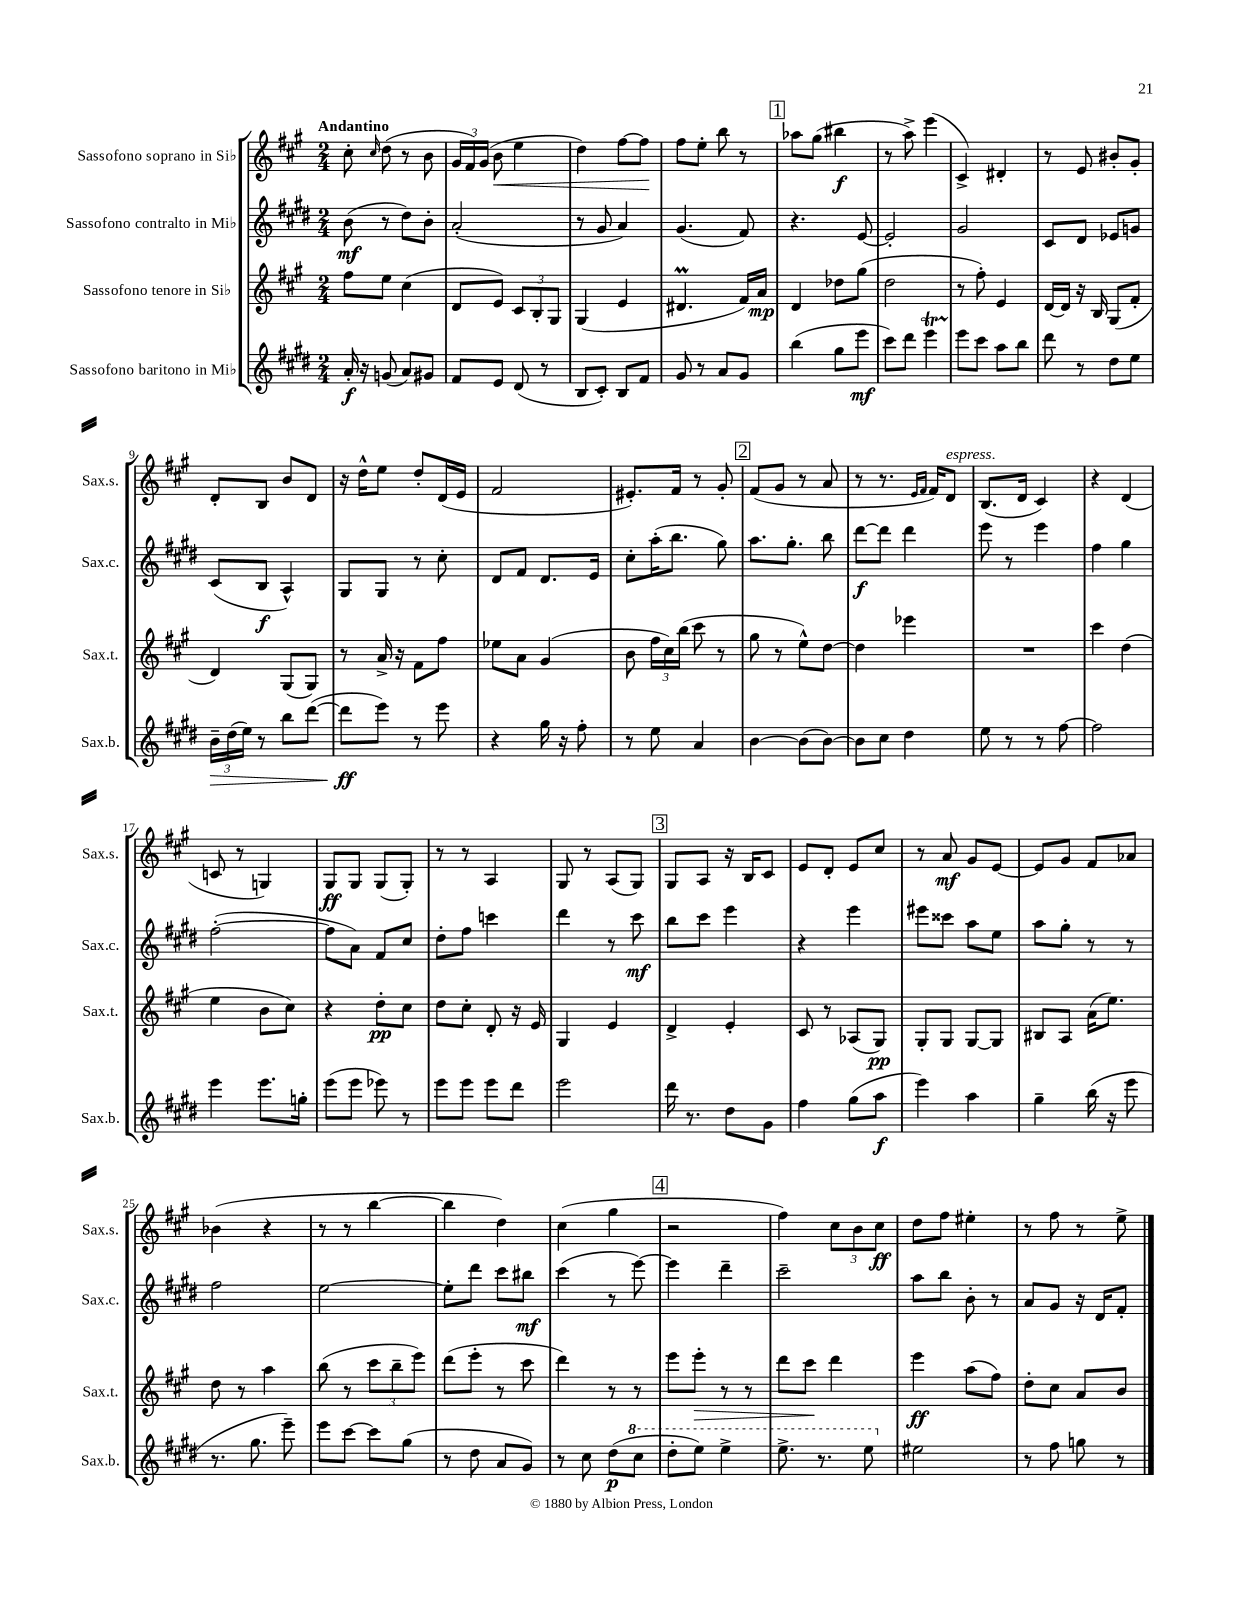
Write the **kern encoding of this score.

**kern	**kern	**kern	**kern
*staff4	*staff3	*staff2	*staff1
*clefG2	*clefG2	*clefG2	*clefG2
*k[f#c#g#d#]	*k[f#c#g#]	*k[f#c#g#d#]	*k[f#c#g#]
*M2/4	*M2/4	*M2/4	*M2/4
16a'	8ff#	(8b	8cc#'
16r	.	.	.
.	.	.	16qqcc#
(8g	8ee	8r	(8dd
8a)	(4cc#	8dd#)	8r
8g#	.	8b'	8b
=	=	=	=
8f#	8d	(2a'	24g#
.	.	.	24f#)
.	.	.	(24g#
8e	8e)	.	8b
(8d#	12c#	.	4ee
.	12B'	.	.
8r	.	.	.
.	12G#	.	.
=	=	=	=
8B	(4G#	8r	4dd)
8c#')	.	8g#	.
8B	4e	4a)	[8ff#
8f#	.	.	8ff#]
=	=	=	=
8g#	4.d#	(4.g#	8ff#
8r	.	.	8ee'
8a	.	.	8bb
8g#	16f#)	8f#)	8r
.	16a	.	.
=	=	=	=
(4bb	4d	4.r	8aa-
.	.	.	(8gg#
8gg#	8dd-	.	4bb#
8eee	(8gg#	[8e	.
=	=	=	=
8ccc#)	2dd	2e']	8r
8ddd#	.	.	8aa^)
4eee	.	.	(4eee
=	=	=	=
8eee	8r	2g#	4c#^)
8ccc#	8ff#')	.	.
8aa	4e	.	4d#'
8bb	.	.	.
=	=	=	=
8ddd#	[16d	8c#	8r
.	16d]	.	.
8r	16r	8d#	8e
.	16B	.	.
8dd#	(8G#	8e-	8b#'
8ee	8f#'	8g	8g#'
=	=	=	=
24b~	4d)	(8c#	8d'
(24dd#	.	.	.
24ee)	.	.	.
8r	.	8B	8B
8bb	(8G#	4A^^)	8b
([8ddd#	8G#)	.	8d
=	=	=	=
8ddd#]	8r	8G#	16r
.	.	.	16dd^^
8eee)	16a^	8G#	8ee
.	16r	.	.
8r	8f#	8r	8dd'
8eee	8ff#	8cc#'	(16d
.	.	.	16e
=	=	=	=
4r	8ee-	8d#	2f#
.	8a	8f#	.
16gg#	(4g#	8.d#	.
16r	.	.	.
8ff#'	.	.	.
.	.	16e	.
=	=	=	=
8r	8b	8cc#'	8.e#')
8ee	24ff#	(16aa'	.
.	24cc#)	.	.
.	.	8.bb	16f#
.	(24bb	.	.
4a	8ccc#	.	8r
.	8r	8gg#)	8g#'
=	=	=	=
[4b	8gg#	8.aa	(8f#
.	8r	.	8g#
.	.	8.gg#'	.
(8b]	8ee^^)	.	8r
[8b)	[8dd	8bb	8a
=	=	=	=
8b]	4dd]	[8ddd#	8r
8cc#	.	8ddd#]	8.r
4dd#	4eee-	4ddd#	.
.	.	.	16qqe
.	.	.	16qqf#
.	.	.	16f#)
.	.	.	8d
=	=	=	=
8ee	2r	8eee	(8.B
8r	.	8r	.
.	.	.	16d
8r	.	4eee	4c#)
[8ff#	.	.	.
=	=	=	=
2ff#]	4ccc#	4ff#	4r
.	(4dd	4gg#	(4d
=	=	=	=
4eee	4ee	([2ff#'	8c
.	.	.	8r
8.eee	8b	.	4G)
.	8cc#)	.	.
16gg'	.	.	.
=	=	=	=
(8eee	4r	8ff#]	8G#
8eee	.	8a)	8G#
8eee-)	8dd'	8f#	(8G#
8r	8cc#	8cc#	8G#')
=	=	=	=
8eee	8dd	8dd#'	8r
8eee	8cc#'	8ff#	8r
8eee	8d'	4ccc	4A
8ddd#	16r	.	.
.	16e	.	.
=	=	=	=
2eee	4G#	4ddd#	8G#
.	.	.	8r
.	4e	8r	(8A
.	.	8ccc#	8G#)
=	=	=	=
16ddd#	4d^	8bb	8G#
8.r	.	.	.
.	.	8ccc#	8A
8dd#	4e'	4eee	16r
.	.	.	16B
8g#	.	.	8c#
=	=	=	=
4ff#	8c#	4r	8e
.	8r	.	8d'
(8gg#	(8A-	4eee	8e
8aa	8G#)	.	8cc#
=	=	=	=
4eee)	8G#'	8eee#	8r
.	8G#	8ccc##	8a
4aa	[8G#	8aa	8g#
.	8G#]	8ee	[8e
=	=	=	=
4gg#~	8B#	8aa	8e]
.	8A	8gg#'	8g#
(16bb	(16a	8r	8f#
16r	8.ee)	.	.
8eee	.	8r	8a-
=	=	=	=
8.r	8dd	2ff#	(4b-
.	8r	.	.
8.gg#	.	.	.
.	4aa	.	4r
8eee~)	.	.	.
=	=	=	=
8eee	(8bb	[2ee	8r
[8ccc#	8r	.	8r
8ccc#]	12ccc#	.	[4bb
.	12bb~	.	.
(8gg#	.	.	.
.	12eee)	.	.
=	=	=	=
8r	(8ddd	8ee']	4bb]
8dd#	8eee'	8ddd#	.
8a	8r	8ccc#	4dd)
8g#)	8ccc#	8bb#	.
=	=	=	=
8r	4ddd)	(4ccc#	(4cc#
8cc#	.	.	.
(8dd#	8r	8r	4gg#
8ccc#	8r	[8eee)	.
=	=	=	=
8ddd#'	8eee	4eee]	2r
8eee)	8eee'	.	.
4eee^	8r	4ddd#~	.
.	8r	.	.
=	=	=	=
8.eee^	8ddd	2ccc#~	4ff#)
.	8ccc#	.	.
8.r	.	.	.
.	4ddd	.	12cc#
.	.	.	12b
8eee	.	.	.
.	.	.	12cc#
=	=	=	=
2ee#	4eee	8aa	8dd
.	.	8bb	8ff#
.	(8aa	8b'	4ee#'
.	8ff#)	8r	.
=	=	=	=
8r	8dd'	8a	8r
8ff#	8cc#	8g#	8ff#
8gg	8a	16r	8r
.	.	16d#	.
8r	8b	8f#'	8ee^
==	==	==	==
*-	*-	*-	*-
